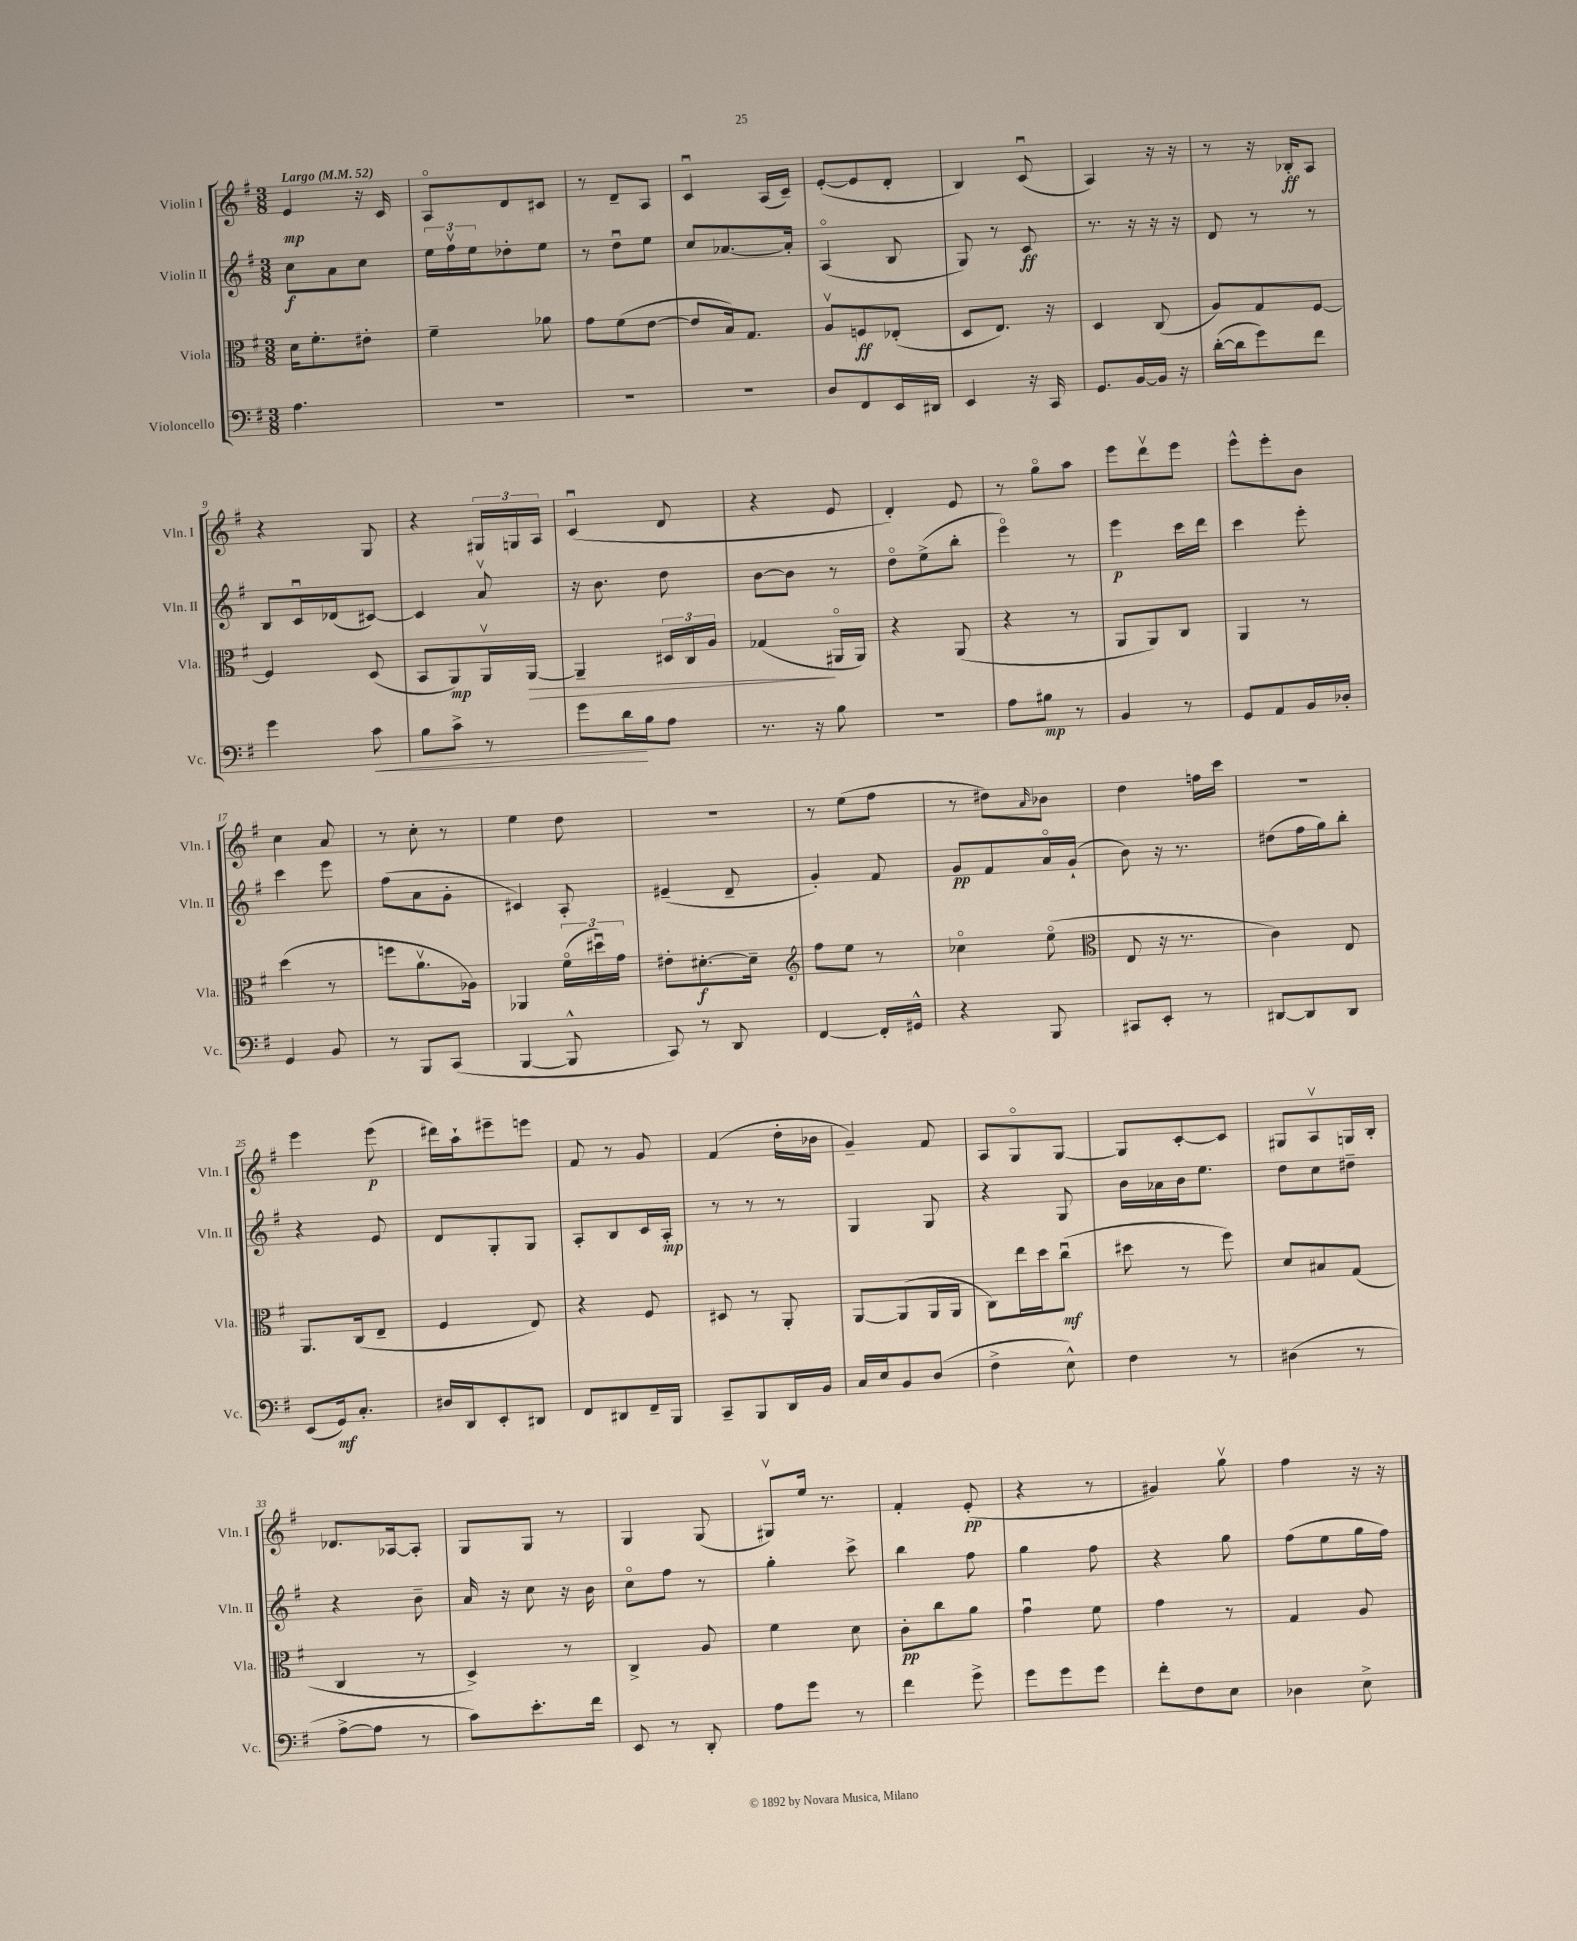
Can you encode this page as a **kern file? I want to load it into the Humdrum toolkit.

**kern	**kern	**kern	**kern
*staff4	*staff3	*staff2	*staff1
*clefF4	*clefC3	*clefG2	*clefG2
*k[f#]	*k[f#]	*k[f#]	*k[f#]
*M3/8	*M3/8	*M3/8	*M3/8
*MM52	*MM52	*MM52	*MM52
4.A	16d	8cc	4e
.	8.f#'	.	.
.	.	8a	.
.	8e#'	8cc	16r
.	.	.	16c
=	=	=	=
4.r	4f#~	24ee	8Ao
.	.	24ff#v	.
.	.	24ee	.
.	.	8dd-'	8d
.	8a-	8ee	8c#
=	=	=	=
4.r	8g	8r	8r
.	(8f#	8ddu	8d~
.	[8e	8ee	8A
=	=	=	=
4.r	8e]	8cc	4cu
.	16B)	[8.a-	.
.	8.G	.	.
.	.	.	(16A
.	.	16a-']	16c~)
=	=	=	=
8D	8Av	(4Ao	([8e'
8FF#	8F	.	8e]
16EE	(8E-'	8B	8d'
16DD#	.	.	.
=	=	=	=
4EE	8D	8G)	4B)
.	8.E)	8r	.
16r	.	8c	(8cu
16CC	16r	.	.
=	=	=	=
8.GG	4D	8.r	4A)
[16BB	.	16r	.
16BB]	(8C	16r	16r
16r	.	16r	16r
=	=	=	=
([16d'	8A)	8d	8r
16d]	.	.	.
8g)	8G	8r	16r
.	.	.	16B-'
8f#	[8F#	8r	8A
=	=	=	=
4g	4F#]	8B	4r
.	.	16cu	.
.	.	(16d-	.
8c	(8D	[8c#)	8G
=	=	=	=
8B	8BB	4c#]	4r
8c^	8AA)	.	.
8r	16AAv	8av	24G#
.	.	.	24G
.	[16AA	.	.
.	.	.	24A
=	=	=	=
8g	4AA~]	16r	(4cu
.	.	8.b	.
16d	.	.	.
16B	.	.	.
8A	24D#	8dd	8d
.	24C	.	.
.	24A	.	.
=	=	=	=
8.r	(4G-	[8b	4r
.	.	8b]	.
16r	.	.	.
8B	16AA#o	8r	8e
.	16AA#)	.	.
=	=	=	=
4.r	4r	8ddo	4d')
.	.	(8ee^	.
.	(8AA	8bb'	8e
=	=	=	=
8A	4r	4eeeo)	8r
8B#	.	.	8ggo
8r	8r	8r	8aa
=	=	=	=
4BB	8AA	4eee	8eee
.	8AA)	.	8dddv
8r	8C	16ccc	8eee
.	.	16ddd	.
=	=	=	=
8GG	4AA	4ccc	8eee^^
8AA	.	.	8eee'
16BB	8r	8eee'	8b
16D-'	.	.	.
=	=	=	=
4GG	(4dd	4ccc	4cc
8BB	8r	8eee	8a
=	=	=	=
8r	8ff	(8ff#	8r
8BBB	8.av	8a	8cc'
(8CC	.	8g'	8r
.	16A-)	.	.
=	=	=	=
[4BBB	4AA-	4c#)	4ee
8BBB^^]	(24f#o	8A'	8dd
.	24dd#u)	.	.
.	24g	.	.
=	=	=	=
8CC)	8e#'	(4e#~	4.r
8r	[8.d#'	.	.
8DD	.	8d~	.
.	16d#~]	.	.
=	=	=	=
*	*clefG2	*	*
[4FF#	8ff#	4g')	8r
.	8ee	.	(8ee
16FF#']	8r	8f#	8ff#
16GG#^^	.	.	.
=	=	=	=
4r	4cc-o	8g	8r
.	.	8f#	8dd#)
.	.	.	16qqa
8BBB	(8eeo	16ao	8b-
.	.	(16g`	.
=	=	=	=
*	*clefC3	*	*
8CC#	8E	8b)	4dd
8EE'	16r	16r	.
.	8.r	8.r	.
8r	.	.	16ff
.	.	.	16ccc
=	=	=	=
[8DD#	4c)	(8dd#	4.r
8DD#]	.	16ff#	.
.	.	16gg)	.
8DD#	8E	8bb'	.
=	=	=	=
(8EE	8.AA	4r	4eee
16GG)	.	.	.
8.C'	(16C	.	.
.	8E~	8e	(8eee
=	=	=	=
16D#	4F#	8d	16ddd#)
16DD	.	.	16aa`
8EE'	.	8G'	8eee#~
8DD#	8E)	8G	8eee
=	=	=	=
8FF#	4r	8A'	8f#
8DD#	.	8B	8r
16FF#~	8F#	16c	8g
16BBB	.	16A'	.
=	=	=	=
8CC~	8D#	8r	(4f#
8BBB	8r	8r	.
16DD	8AA'	8r	16dd'
16BB	.	.	16b-
=	=	=	=
16C	[8AA	4G	4g~)
16E	.	.	.
8BB	(8AA]	.	.
(8D	16AA	8G	8f#
.	16AA	.	.
=	=	=	=
4F#^	8C)	4r	8A
.	16ee	.	8Go
.	16dd	.	.
8E^^)	(8ccu	8G	[8G
=	=	=	=
4F#	8dd#	16b	8G]
.	.	16a-	.
.	8r	16b	[8c'
.	.	8.ee	.
8r	8ff#)	.	8c]
=	=	=	=
(4D#	8d	8dd	8G#
.	8B#	8cc	8Av
8r	(8G	8dd#~	16G
.	.	.	16B'
=	=	=	=
[8A^	4C	4r	8.d-
8A]	.	.	.
.	.	.	[16A-
8r	8r	8b~	8A-']
=	=	=	=
8c)	4D^)	16a	8G
.	.	16r	.
8.e'	.	8cc	8G
.	8r	16r	8r
16f#	.	16b	.
=	=	=	=
8EE	4C^	8cco	4G
8r	.	8ff#	.
8DD'	8A	8r	(8G
=	=	=	=
8A	4f#	4gg'	8G#v)
8g	.	.	16ee
.	.	.	8.r
8r	8d	8ccc^	.
=	=	=	=
4f#	8c'	4bb	4f#'
.	8cc	.	.
8g^	8a	8ff#	(8e'
=	=	=	=
8g	4gu	4gg	4r
8g	.	.	.
8g	8f#	8ff#	8r
=	=	=	=
8f#'	4g	4r	4g#)
8F#	.	.	.
8E	8r	8gg	8ggv
=	=	=	=
4D-	4G	(8ff#	4ff#
.	.	8ee	.
8E^	8A	16gg	16r
.	.	16ff#)	16r
==	==	==	==
*-	*-	*-	*-
